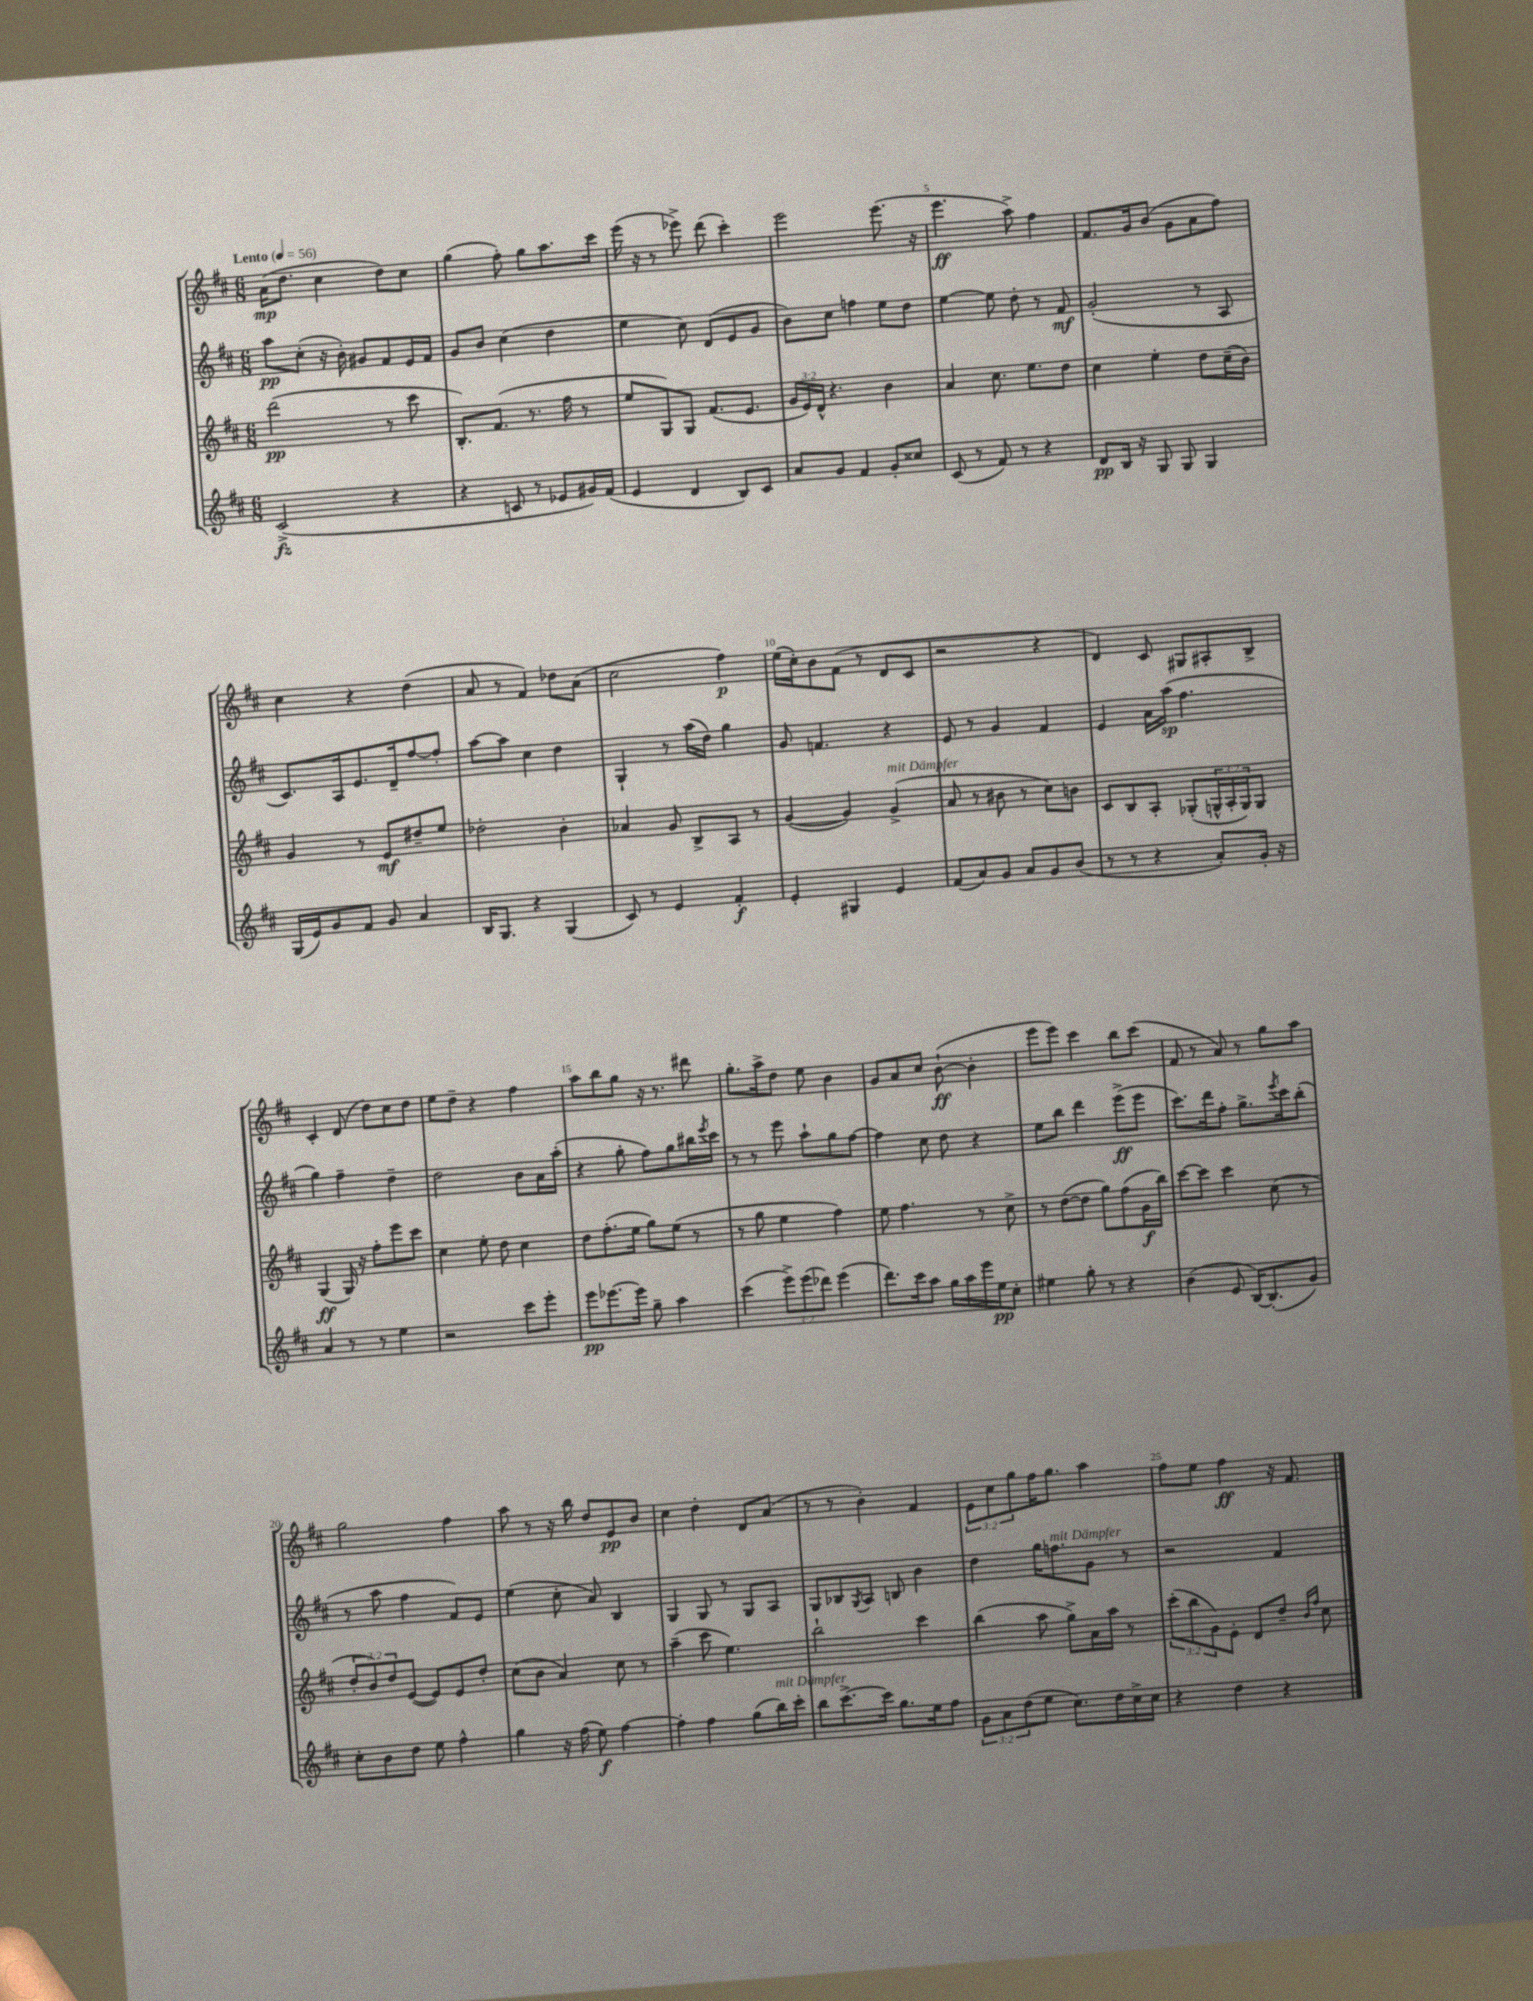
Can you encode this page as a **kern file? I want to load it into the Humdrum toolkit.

**kern	**kern	**kern	**kern
*staff4	*staff3	*staff2	*staff1
*clefG2	*clefG2	*clefG2	*clefG2
*k[f#c#]	*k[f#c#]	*k[f#c#]	*k[f#c#]
*M6/8	*M6/8	*M6/8	*M6/8
*MM56	*MM56	*MM56	*MM56
(2c#^	(2ddd	8aa	(16a
.	.	.	8.dd
.	.	(8cc#'	.
.	.	16r	4cc#
.	.	16b')	.
.	.	8g#	.
4r	8r	8f#	8dd)
.	8ccc#	16e	8cc#
.	.	16f#	.
=	=	=	=
4r	8.B')	8g	(4gg
.	.	8b	.
.	(8.f#	.	.
8c	.	(4cc#	8ff#')
8r	8.r	.	8gg
8e-	.	4dd	8.aa
.	16ff#	.	.
16g#)	8r	.	.
(16f#	.	.	16ccc#
=	=	=	=
4e	8ee	4ee	(16eee
.	.	.	16r
.	8G)	.	8r
4d	8G	8cc#)	8eee-^)
.	(8.f#	(8d	(8ddd
8B)	.	8e	4ccc#')
.	8.e	.	.
8c#	.	8g	.
=	=	=	=
8a	24g	8b)	2eee
.	24e)	.	.
.	24d^^	.	.
8g	4.r	8cc#	.
4f#	.	4ff	.
8g'	4b	8ee	(8.eee
8cc##	.	8dd	.
.	.	.	16r
=	=	=	=
(8c#	4a	[4ee	4.eee
8r	.	.	.
8f#)	8.cc#	8ee]	.
8r	.	8dd'	8aa^)
.	8.ee	.	.
4r	.	8r	4ff#
.	8dd	8f#	.
=	=	=	=
8d	4cc#	(2g'	8.f#
16B	.	.	.
16r	.	.	16g
8G	4ee'	.	(8b
8G	.	.	8g
4G	8dd	8r	8a
.	(16cc#~	8A	8ff#)
.	16b)	.	.
=	=	=	=
(16G	4g	8.c#)	4cc#
16e)	.	.	.
8g	.	.	.
.	.	16A	.
8f#	8r	8.e	4r
8g	8e	.	.
.	.	16d~	.
4a	8dd#~	[8ff#	(4dd
.	8ee	8ff#']	.
=	=	=	=
16B	2dd-'	[8aa	8a
8.G	.	.	.
.	.	8aa]	8r
4r	.	4cc#	4f#)
(4G	4b'	4dd	8dd-
.	.	.	(8a
=	=	=	=
8c#)	4a-	4G`	2cc#
8r	.	.	.
4e	8g	8r	.
.	8B^	(16aa	.
.	.	16dd)	.
4f#'	8A	4gg	4ff#)
.	8r	.	.
=	=	=	=
4e'	([4g	8g	(16ee
.	.	.	16cc#')
.	.	4.f	8b
4G#	4g])	.	(8f#
.	.	.	8r
4e	(4g^	4r	8d
.	.	.	8c#
=	=	=	=
(8f#	8a	8e	2r
8a)	8r	8r	.
8g	8b#	4g	.
8a	8r	.	.
8g	8cc#)	4f#	4r
(8b	8b	.	.
=	=	=	=
8r	8c#	4e	4d)
8r	8B	.	.
4r	8A'	16a	8c#
.	.	(16aa	.
.	(8G-'	4.ff#	8G#
8a')	24G^^	.	8A#'
.	24A'	.	.
.	24G)	.	.
16g'	8G	.	8B^
16r	.	.	.
=	=	=	=
4a	(4G	4gg)	4c#'
8r	16G)	4ff#~	(8d
.	16r	.	.
8r	8ff#'	.	8dd)
4ee	8eee	4dd~	8cc#
.	8ccc#	.	8dd
=	=	=	=
2r	4cc#	2dd	8ee
.	.	.	8dd~
.	8ee'	.	4r
.	8dd	.	.
8ccc#	4cc#	8b	4ff#
8eee'	.	16a	.
.	.	(16aa'	.
=	=	=	=
8eee	8dd	4r	8aa
[8.eee-	(8.ff#'	.	8bb
.	.	8gg'	8gg
16eee-]	16ee	.	.
8gg~	8gg)	8ff#)	16r
.	.	.	8.r
4aa	(8ee	8gg	.
.	8r	16bb#	8ddd#
.	.	8qeee	.
.	.	16ccc#	.
=	=	=	=
(4ccc#	8r	8r	8.gg'
.	8gg	8r	.
.	.	.	16aa^
12eee^)	4ee	8eee	8dd
(12eee	.	.	.
.	.	8aa`	8ee
12ddd-)	.	.	.
(4eee	4ff#)	8gg	4b
.	.	[8ff#	.
=	=	=	=
8.ddd)	8ee	4ff#]	8g
.	4.ff#	.	8a
16ccc#	.	.	.
8aa	.	8cc#	8cc#
16gg	.	8dd	([8b`
16aa	.	.	.
16eee	8r	4r	4b']
16ee	.	.	.
8cc#'	8cc#^	.	.
=	=	=	=
4ee#	8r	8ee	8eee
.	([8dd	8bb	8eee)
8gg'	8dd]	4ddd	4ccc#
8r	8gg)	.	.
4r	(8ff#	(8eee^	8bb
.	16g	8eee	(8ccc#
.	16bb)	.	.
=	=	=	=
(4b	[8ccc#	8.ccc#)	8f#
.	8ccc#]	.	8r
.	.	16ddd	.
8e	4ccc#	8ff#'	8a)
[16B)	.	8.gg^	8r
(8.B']	.	.	.
.	(8cc#	.	8gg
.	.	8qeee	.
.	.	16ccc#	.
8g)	8r	(8bb'	8aa
=	=	=	=
8cc#'	12dd'	8r	2gg
.	12b)	.	.
8b	.	8aa	.
.	12dd	.	.
8dd	([8e	4ff#	.
8ee	8e])	.	.
4ff#^^	8e	8f#)	4ff#
.	8dd'	8e	.
=	=	=	=
4gg	(8cc#	(4ee	8aa
.	8b	.	8r
16r	4a)	8cc#'	16r
(16ff#	.	.	16bb
8ee)	.	8a)	8dd
[4ff#	8cc#	4B	8e
.	8r	.	8b
=	=	=	=
4ff#']	(4aa~	4G	4cc#
4ff#	8ccc#	8G	4dd'
.	4.ee)	8r	.
(8gg	.	8G	8d
16bb)	.	8A	(8a
16ccc#'	.	.	.
=	=	=	=
8bb	2bb`	8G	8r
[8.ccc#^	.	8B-	8r
.	.	8qG	.
.	.	8A	4b')
16ccc#]	.	.	.
8.gg	.	8B	.
.	4ccc#	4b	4f#
16ee	.	.	.
8ff#	.	.	.
=	=	=	=
12g	(4bb	4dd	12e
12a	.	.	12cc#
(12dd	.	.	12gg
8ee	8aa	16gg	16ff#
.	.	8.ff	8.gg
8.cc#)	8gg^)	.	.
.	16a	8g	4aa
16dd	16aa	.	.
16cc#^	8r	8r	.
16cc#	.	.	.
=	=	=	=
4r	(12ccc#'	2r	8ff#
.	12bb	.	.
.	.	.	8ee
.	12g)	.	.
4dd	8e'	.	4ff#
.	8d	.	.
4r	8dd~	4f#	16r
.	.	.	8.f#
.	16qqb	.	.
.	16qqff#	.	.
.	8cc#	.	.
==	==	==	==
*-	*-	*-	*-
